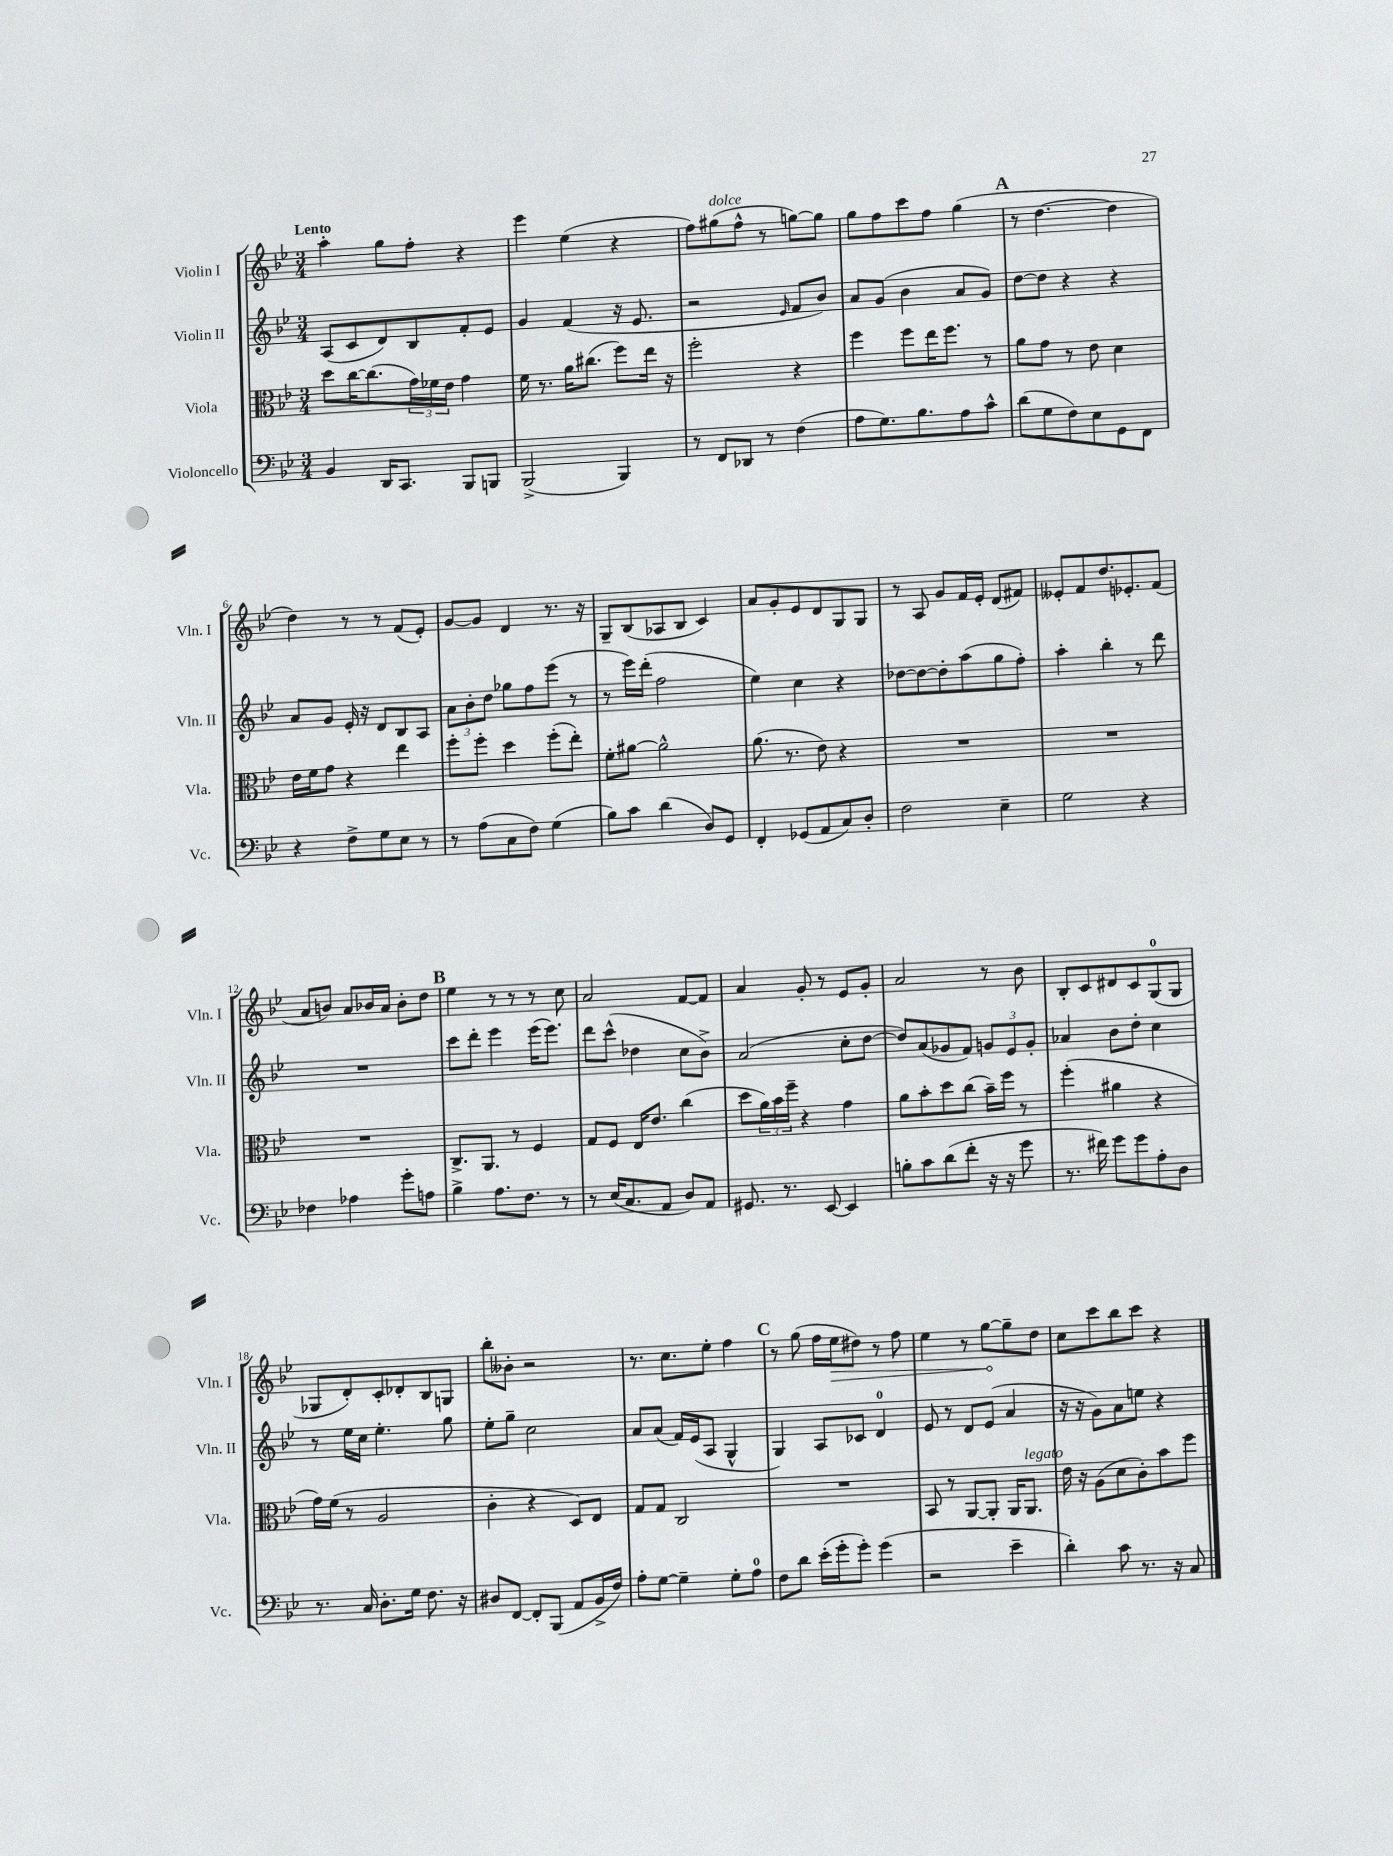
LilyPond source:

<<
\new StaffGroup <<
\new Staff = "s0" \with { instrumentName = "Violin I" shortInstrumentName = "Vln. I" } {
    \clef treble \key bes \major \numericTimeSignature \time 3/4 \tempo "Lento"
    a''4-. g''8 f''8-. r4 |
    ees'''4 ees''4( r4 |
    f''8) gis''8^\markup { \italic "dolce" }( f''8-^ r8 g''8~) g''8 |
    g''8 f''8 c'''8 f''8 g''4( |
    \mark \markup { \bold "A" } r8 d''4.~ d''4 |
    d''4) r8 r8 f'8( ees'8-.) |
    g'8~ g'8 d'4 r8. r16 |
    g8-- bes8( aes8 bes8 c'4) |
    a'8 g'8-. ees'8 d'8 g8 g8 |
    r8 a8 g'8 f'16 ees'16-. d'8( fis'8) |
    eeses'8-. f'8 d''8. ees'8.-. f'8( |
    a'8 b'8) a'8 bes'16 a'16 bes'8-. d''8 |
    \mark \markup { \bold "B" } ees''4 r8 r8 r8 c''8 |
    a'2 f'8~ f'8 |
    a'4 g'8-. r8 ees'8 g'8-. |
    a'2 r8 bes'8 |
    bes8-. c'8 dis'8 c'8 g8-0( g8 |
    ges8 d'8-.) c'8-. des'8-. bes8 g8 |
    bes''8-. beses'8-. r2 |
    r8. c''8. ees''8-. f''4 |
    \mark \markup { \bold "C" } r8 g''8( f''16 \once \override Hairpin.circled-tip = ##t ees''16\> dis''8) r8 f''8 |
    ees''4 r8 g''8~\! g''8-- d''8 |
    c''8 c'''8 bes''8 c'''8 r4 \bar "|." |
}
\new Staff = "s1" \with { instrumentName = "Violin II" shortInstrumentName = "Vln. II" } {
    \clef treble \key bes \major \numericTimeSignature \time 3/4
    a8( c'8 d'8) bes8 f'8-. ees'8 |
    g'4 f'4( r16 ees'8. |
    r2 \grace { ees'16 } f'8 bes'8) |
    a'8 g'8( bes'4 a'8 g'8) |
    \mark \markup { \bold "A" } d''8~ d''8 r4 r4 |
    a'8 g'8 ees'16-. r16 d'8 bes8 a8 |
    \tuplet 3/2 { a'8 bes'8-. d''8 } ges''8 f''8 ees'''8( r8 |
    r8 ees'''16) d'''16-.( f''2 |
    ees''4) c''4 r4 |
    des''8~ des''8~ des''8-. a''8( g''8 f''8-.) |
    a''4-. bes''4-. r8 d'''8 |
    R2. |
    \mark \markup { \bold "B" } c'''8 d'''8-. ees'''4 ees'''16( ees'''8.) |
    d'''8 c'''8-^( des''4 c''8 bes'8->) |
    a'2( c''8-. d''8~ |
    d''8) a'8( ges'8 f'8) \tuplet 3/2 { g'8 ees'8 g'8-. } |
    aes'4 bes'8 d''8-. c''4 |
    r8 ees''16 c''16 ees''4.-. g''8 |
    ees''8-. g''8-- c''2 |
    a'8 a'8( f'16) ees'16( a8 g4-^ |
    \mark \markup { \bold "C" } g4) a8 ces'8 d'4-0 |
    ees'8 r8 d'8 ees'8( a'4 |
    r16 r16 g'8) a'8 e''8 r4 \bar "|." |
}
\new Staff = "s2" \with { instrumentName = "Viola" shortInstrumentName = "Vla." } {
    \clef alto \key bes \major \numericTimeSignature \time 3/4
    d''8 c''16~ c''8.( \tuplet 3/2 { g'16) fes'16 ees'16 } g'4 |
    f'16 r8. a'16 cis''8.( f''8) ees''16 r16 |
    f''2-. r4 |
    f''4 f''8 ees''16 f''8. r8 |
    \mark \markup { \bold "A" } a'8 g'8 r8 ees'8 d'4 |
    ees'16 f'16 g'8 r4 ees''4 |
    f''8-. f''8-. d''4 f''8-.( ees''8-.) |
    f'8-. ais'8~ ais'2-^ |
    a'8.( r8. ees'8) r4 |
    R2. |
    R2. |
    R2. |
    \mark \markup { \bold "B" } c8.-> a,8. r8 f4 |
    g8 f8 ees16 ees'8. c''4( |
    d''8 \tuplet 3/2 { a'16) bes'16 f''16-- } r4 g'4 |
    a'8 bes'8-. d''8 c''8( bes'16--) f''16 r8 |
    f''4-.( ais'4 r4 |
    g'16) f'16( r8 a2 |
    c'4-. r4 d8) ees8 |
    g8 g8 c2 |
    \mark \markup { \bold "C" } R2. |
    bes,8 r8 a,8~ a,8-. a,16 a,8.^\markup { \italic "legato" } |
    ees'16 r16 a8( d'8 c'8-.) bes'8 f''8 \bar "|." |
}
\new Staff = "s3" \with { instrumentName = "Violoncello" shortInstrumentName = "Vc." } {
    \clef bass \key bes \major \numericTimeSignature \time 3/4
    bes,4 d,16 c,8. bes,,8 b,,8 |
    bes,,2->( bes,,4) |
    r8 f,8 des,8 r8 f4( |
    a8 g8.) bes8. a8 c'8-^ |
    \mark \markup { \bold "A" } d'8( g8 f8) ees8 g,8 f,8 |
    r4 f8-> g8 ees8 r8 |
    r8 a8( c8 f8) g4( |
    bes8) c'8 d'4( d8) g,8 |
    f,4-. ges,8( a,8 c8) d8-. |
    f2 ees4-- |
    g2 r4 |
    fes4 aes4 g'8-. a8 |
    \mark \markup { \bold "B" } bes4-> a8. f8. r8 |
    r8 ees16( c8. a,8 d8) a,8 |
    gis,8. r8. ees,8~ ees,4 |
    b8-. c'8 d'8( f'8-. r16 r16 g'8 |
    r8. fis'16) g'8 g'8 a8-. d8 |
    r8. c16 d8.-. g16 f8. r16 |
    dis8 f,8~ f,8-. bes,,8( a,8 bes,16-> f16) |
    a8-. g8~ g4-- g8-. a8-0 |
    \mark \markup { \bold "C" } f8 d'8 ees'16-.( g'16-. g'8-.) g'4( |
    r2 ees'4-- |
    d'4-.) c'8 r8. r16 c8 \bar "|." |
}
>>
>>
